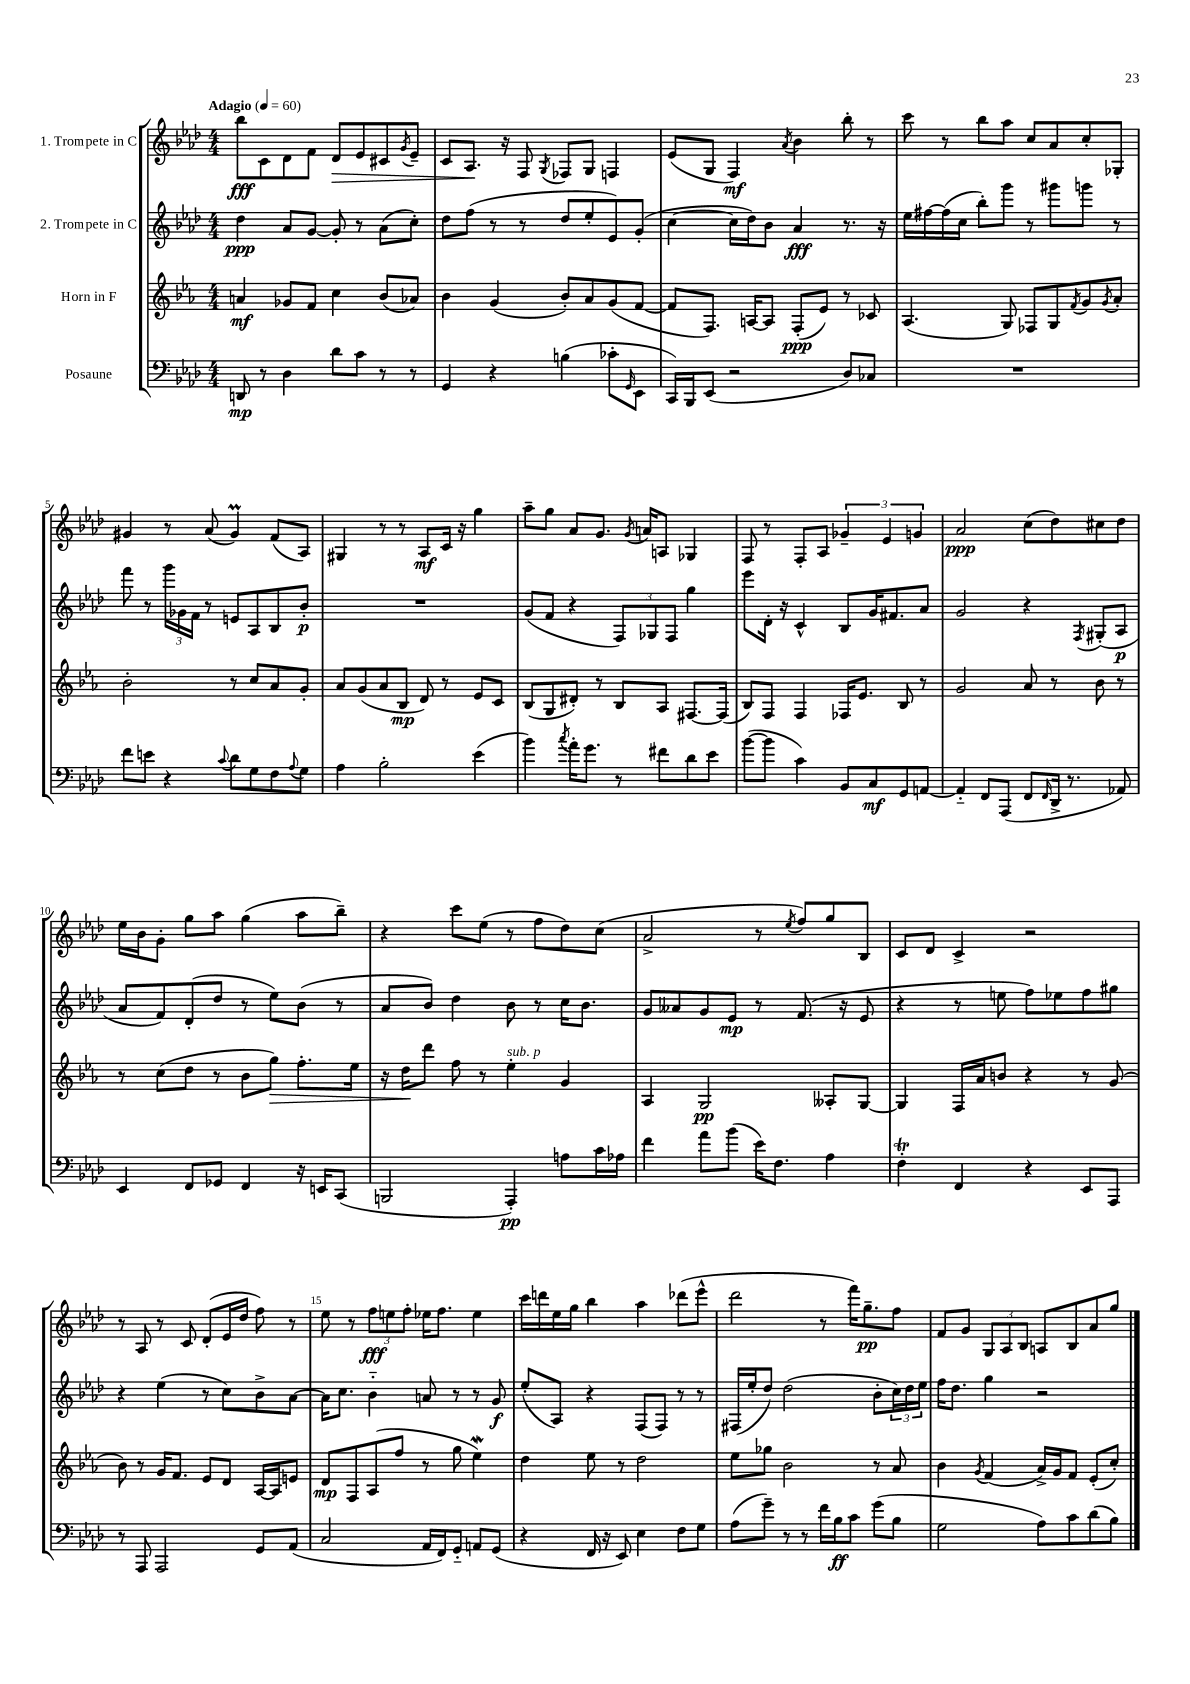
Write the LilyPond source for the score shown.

<<
\new StaffGroup <<
\new Staff = "s0" \with { instrumentName = "1. Trompete in C" } {
    \clef treble \key aes \major \numericTimeSignature \time 4/4 \tempo "Adagio" 4 = 60
    bes''8\fff c'8 des'8 f'8 des'8\> ees'8 cis'8 \acciaccatura { g'8 } ees'8-- |
    c'8 aes8.\! r16 f8 \acciaccatura { g8 } fes8 g8 f4 |
    ees'8( g8 f4\mf) \acciaccatura { aes'8 } bes'4 bes''8-. r8 |
    c'''8 r8 bes''8 aes''8 c''8 aes'8 c''8-. ges8-. |
    gis'4 r8 aes'8( gis'4\prall) f'8( aes8) |
    gis4 r8 r8 aes8\mf c'16 r16 g''4 |
    aes''8-- g''8 aes'8 g'8. \acciaccatura { g'8 } a'16 a8 ges4 |
    f8 r8 f8-. aes8 \tuplet 3/2 { ges'4-- ees'4 g'4 } |
    aes'2\ppp c''8( des''8) cis''8 des''8 |
    ees''16 bes'16 g'8-. g''8 aes''8 g''4( aes''8 bes''8--) |
    r4 c'''8 ees''8( r8 f''8 des''8) c''8( |
    aes'2-> r8 \acciaccatura { ees''8 } f''8) g''8 bes8 |
    c'8 des'8 c'4-> r2 |
    r8 aes8 r8 c'8 des'8-.( ees'16 des''16 f''8) r8 |
    ees''8 r8 \tuplet 3/2 { f''8\fff e''8 f''8-. } ees''16 f''8. ees''4 |
    c'''16 d'''16 ees''16 g''16 bes''4 aes''4 des'''8( ees'''8-^ |
    des'''2 r8 f'''16) g''8.--\pp f''8 |
    f'8 g'8 \tuplet 3/2 { g8 aes8 bes8 } a8 bes8 aes'8 g''8 \bar "|." |
}
\new Staff = "s1" \with { instrumentName = "2. Trompete in C" } {
    \clef treble \key aes \major \numericTimeSignature \time 4/4
    des''4\ppp aes'8 g'8~ g'8-. r8 aes'8( c''8-.) |
    des''8 f''8( r8 r8 des''8 ees''8-. ees'8) g'8-.( |
    c''4~ c''16 des''16) bes'8 aes'4\fff r8. r16 |
    ees''16 fis''16~ fis''16( c''16 bes''8-.) g'''8 r8 gis'''8 g'''8 r8 |
    f'''8 r8 \tuplet 3/2 { g'''16 ges'16 f'16 } r8 e'8 aes8 bes8 bes'8-.\p |
    R1 |
    g'8( f'8 r4 \tuplet 3/2 { f8) ges8 f8 } g''4 |
    ees'''8 des'16-. r16 c'4-^ bes8 g'16 fis'8. aes'8 |
    g'2 r4 \acciaccatura { f8 } gis8-.( aes8\p |
    aes'8 f'8) des'8-.( des''8 r8 ees''8) bes'8( r8 |
    aes'8 bes'8) des''4 bes'8 r8 c''16 bes'8. |
    g'8 aeses'8 g'8 ees'8\mp r8 f'8.( r16 ees'8 |
    r4 r8 e''8 f''8) ees''8 f''8 gis''8 |
    r4 ees''4( r8 c''8) bes'8-> aes'8~ |
    aes'16 c''8. bes'4-_ a'8 r8 r8 g'8\f |
    ees''8-.( aes8) r4 f8( f8) r8 r8 |
    fis16( ees''16-. des''8) des''2( bes'8-. \tuplet 3/2 { c''16) des''16 ees''16 } |
    f''16 des''8. g''4 r2 \bar "|." |
}
\new Staff = "s2" \with { instrumentName = "Horn in F" } {
    \clef treble \key ees \major \numericTimeSignature \time 4/4
    a'4\mf ges'8 f'8 c''4 bes'8( aes'8) |
    bes'4 g'4( bes'8-.) aes'8 g'8( f'8~ |
    f'8 f8.) a16~ a8 f8-.\ppp( ees'8) r8 ces'8 |
    aes4.( g8) fes8 g8 \acciaccatura { f'8 } g'8 \acciaccatura { g'8 } aes'8-. |
    bes'2-. r8 c''8 aes'8 g'8-. |
    aes'8 g'8( aes'8 bes8\mp d'8) r8 ees'8 c'8 |
    bes8( g8 dis'8-.) r8 bes8 aes8 fis8.~ fis16( |
    bes8) f8 f4 fes16 ees'8. bes8 r8 |
    g'2 aes'8 r8 bes'8 r8 |
    r8 c''8( d''8 r8 bes'8 g''8\>) f''8.-. ees''16 |
    r16 d''16\! d'''8 f''8 r8 ees''4-.^\markup { \italic "sub. p" } g'4 |
    aes4 g2\pp aeses8-. g8~ |
    g4 f16 aes'16 b'8 r4 r8 g'8( |
    bes'8) r8 g'16 f'8. ees'8 d'8 aes16~ aes16 e'8 |
    d'8\mp f8 aes8( f''8 r8 g''8 ees''4\mordent) |
    d''4 ees''8 r8 d''2 |
    ees''8 ges''8 bes'2 r8 aes'8 |
    bes'4 \acciaccatura { g'8 } f'4( aes'16->) g'16 f'8 ees'8-.( c''8-.) \bar "|." |
}
\new Staff = "s3" \with { instrumentName = "Posaune" } {
    \clef bass \key aes \major \numericTimeSignature \time 4/4
    d,8\mp r8 des4 des'8 c'8 r8 r8 |
    g,4 r4 b4( ces'8-. \grace { g,16 } ees,8 |
    c,16) bes,,16 ees,8( r2 des8) ces8 |
    R1 |
    f'8 e'8 r4 \appoggiatura { c'8 } des'8 g8 f8 \appoggiatura { aes8 } g8 |
    aes4 bes2-. ees'4( |
    bes'4) \acciaccatura { c''8 } aes'16-. g'8. r8 fis'8 des'8 ees'8 |
    bes'8~( bes'8 c'4) bes,8 c8\mf g,8 a,8~ |
    a,4-_ f,8 aes,,8( f,8 \grace { f,16 } des,16-> r8. aes,8) |
    ees,4 f,8 ges,8 f,4 r16 e,16 c,8( |
    b,,2 aes,,4-.\pp) a8 c'16 aes16 |
    f'4 aes'8 bes'8( ees'16) f8. aes4 |
    f4-.\trill f,4 r4 ees,8 aes,,8 |
    r8 aes,,8 aes,,2 g,8 aes,8( |
    c2 aes,16 f,16) g,8-_ a,8 g,8( |
    r4 f,16 r16 ees,8) ees4 f8 g8 |
    aes8( g'8--) r8 r8 f'16 bes16\ff c'8 g'8( bes8 |
    g2 aes8) c'8 des'8( bes8) \bar "|." |
}
>>
>>
\layout { \context { \Score \override BarNumber.break-visibility = ##(#f #t #t) barNumberVisibility = #(every-nth-bar-number-visible 5) } }
